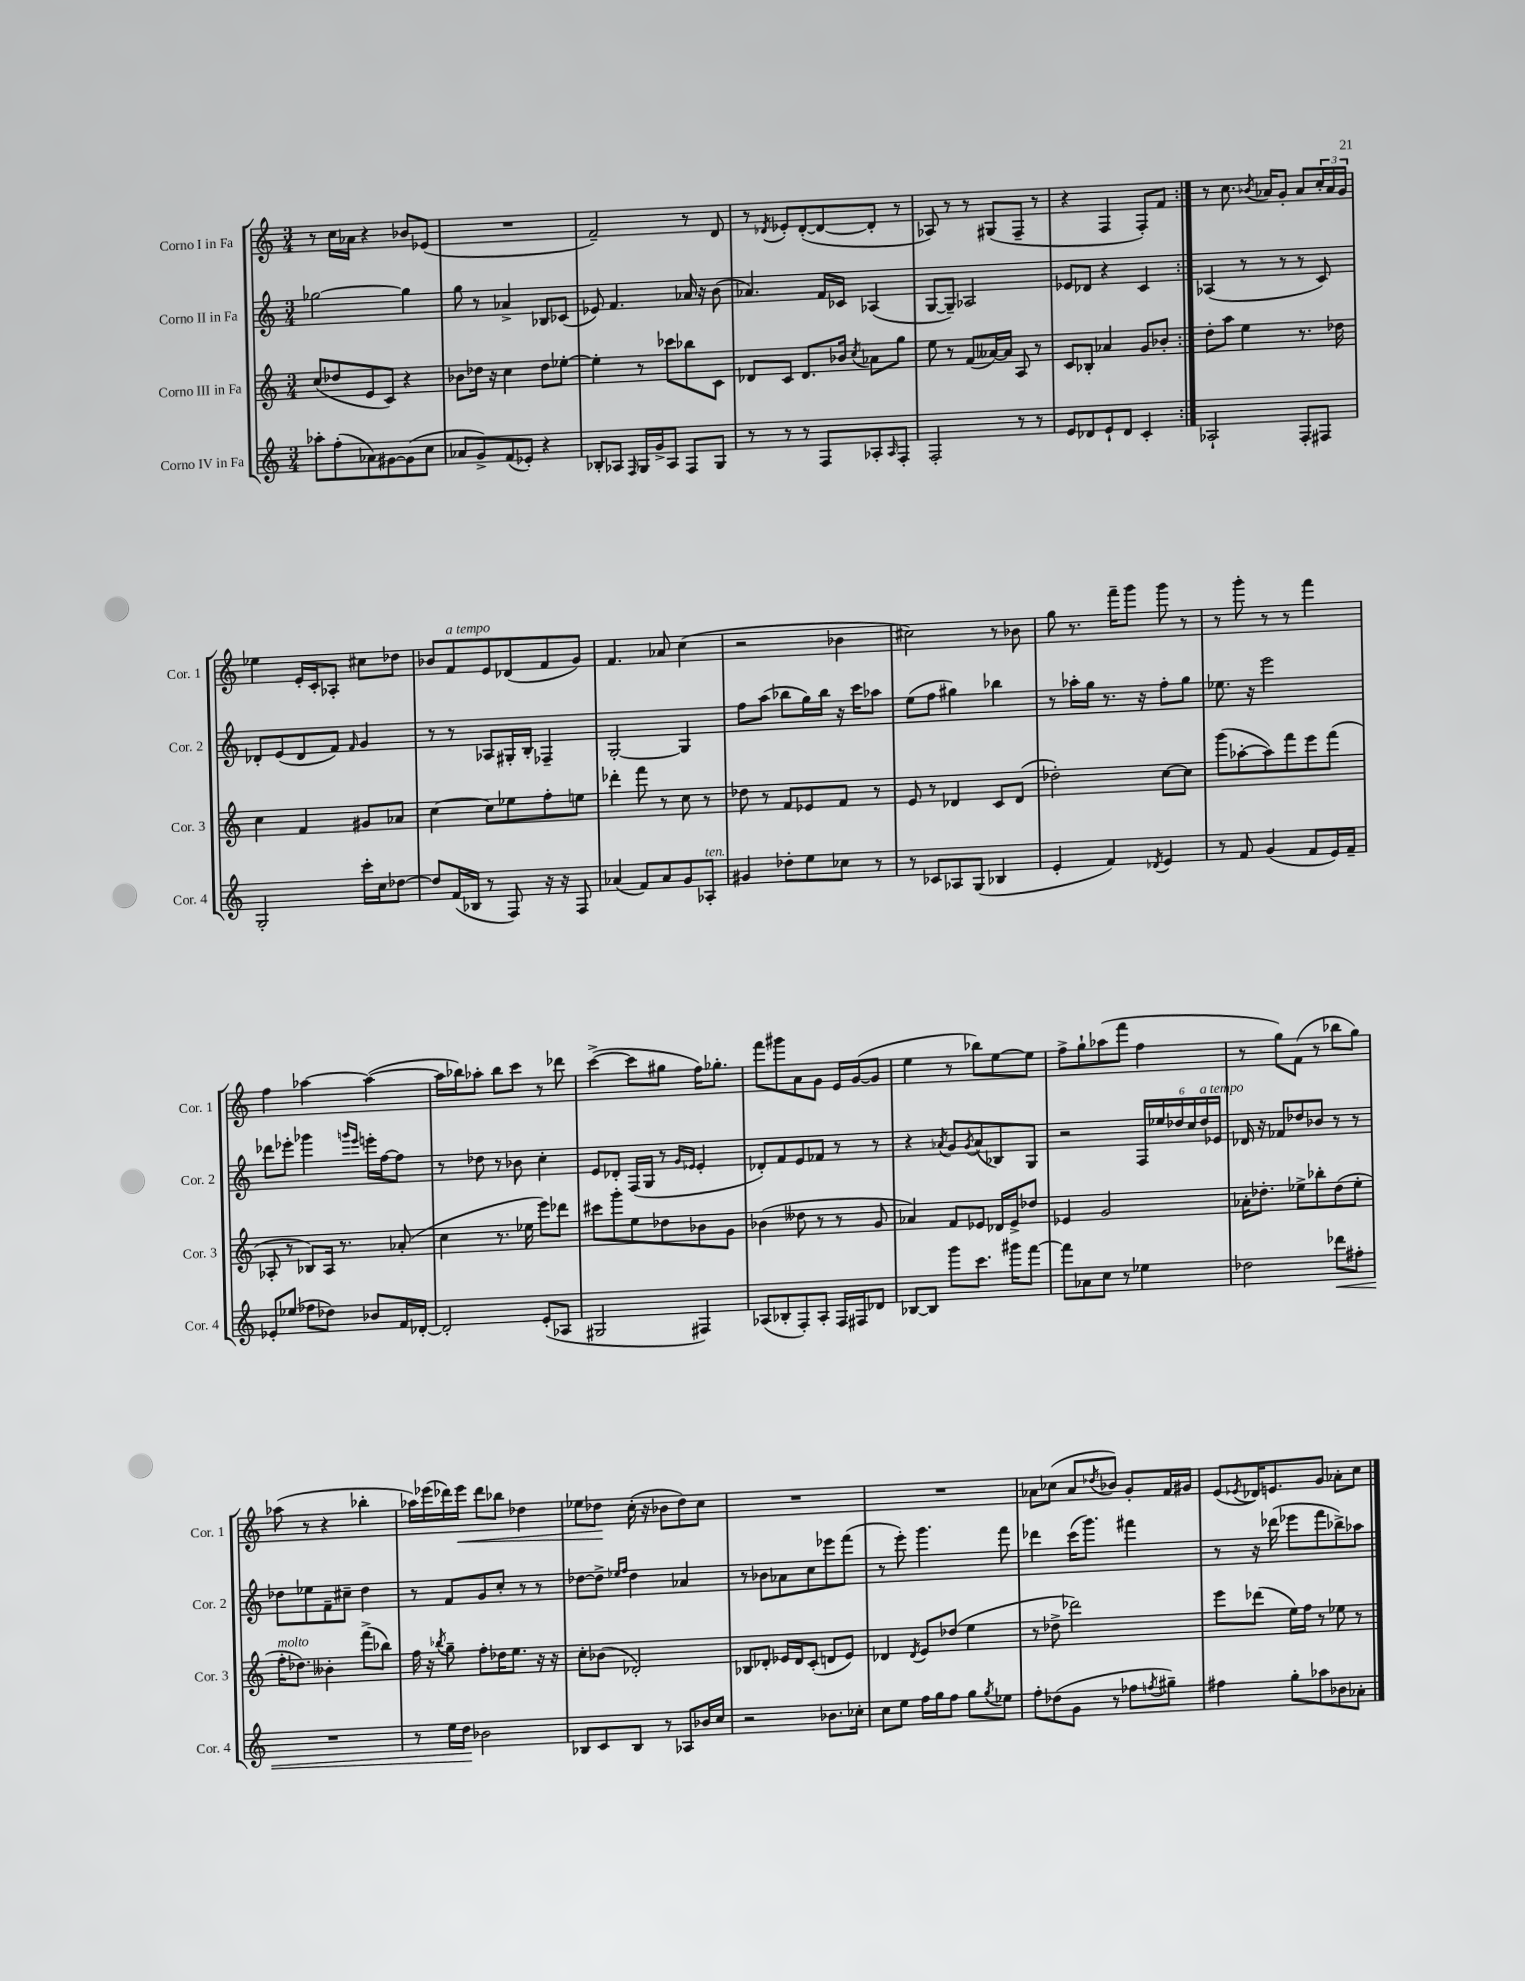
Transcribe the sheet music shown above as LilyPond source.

<<
\new StaffGroup <<
\new Staff = "s0" \with { instrumentName = "Corno I in Fa" shortInstrumentName = "Cor. 1" } {
    \clef treble \key c \major \numericTimeSignature \time 3/4
    \repeat volta 2 { r8 c''16 aes'16 r4 bes'8 ees'8( |
    R2. |
    f'2--) r8 d'8 |
    r8 \acciaccatura { des'8 } ees'8-. des'8~-.( des'8~ des'8-. r8 |
    aes8) r8 r8 gis8( f8-- r8 |
    r4 f4 f8-.) f'8 | }
    r8 c''8. \acciaccatura { bes'8 } aes'16 g'8-. aes'8 \tuplet 3/2 { c''16-. aes'16 g'16 } |
    ees''4 e'16-. c'16-. aes8-. cis''8 des''8 |
    bes'8 f'8^\markup { \italic "a tempo" } e'8 des'8( f'8 g'8) |
    f'4. aes'8 c''4( |
    r2 bes'4 |
    cis''2) r8 bes'8 |
    g''8 r8. f'''16-- g'''8 g'''8 r8 |
    r8 g'''8-. r8 r8 f'''4 |
    f''4 aes''4~ aes''4~( |
    aes''16 bes''16) aes''8-. bes''8 c'''8 r8 des'''8 |
    c'''4~->( c'''8 gis''8 f''16) ges''8.-. |
    f'''8 gis'''8 a'8 g'8 e'16 g'16~( g'8 |
    e''4 r8 bes''8) e''8~ e''8 |
    f''8-> g''8-! aes''8( f'''8 f''4 |
    r8 g''8) f'8( r8 bes''8 g''8) |
    aes''8( r8 r4 bes''4-. |
    aes''16) ees'''16( des'''16) ees'''16\< des'''8 bes''8 des''4 |
    ees''8 des''8\! c''16-.( r16 bes'8 des''8) c''8 |
    R2. |
    R2. |
    aes'8 ces''8( aes'8 \acciaccatura { des''8 } bes'8) g'8-. f'16 gis'16 |
    e'8( \acciaccatura { ees'8 } des'16) e'8. g'8 aes'8-. c''8 \bar "|." |
}
\new Staff = "s1" \with { instrumentName = "Corno II in Fa" shortInstrumentName = "Cor. 2" } {
    \clef treble \key c \major \numericTimeSignature \time 3/4
    \repeat volta 2 { ges''2~ ges''4 |
    g''8 r8 aes'4-> bes8 ces'8( |
    ees'8) f'4. aes'16 r16 b'8( |
    aes'4.) f'16 ces'16 aes4( |
    g8~ g8--) aes2 |
    ees'8 des'8 r4 c'4 | }
    aes4( r8 r8 r8 c'8) |
    des'8-. e'8( des'8 f'8) \grace { f'16 } g'4 |
    r8 r8 aes8 gis16-. b16-. fes4-- |
    g2~-. g4 |
    f''8 a''8( bes''8 g''16) bes''16 r16 c'''16 aes''8 |
    e''8( f''8 gis''4) bes''4 |
    r8 aes''16-. g''16 r8. r16 f''8-. g''8 |
    ees''8. r16 e'''2 |
    des'''8 ees'''8-. ges'''4 \grace { g'''16 ees'''16 } e'''16-. f''16~ f''8 |
    r8 des''8 r8 bes'8 c''4-. |
    e'8 des'8-. f16( g16 r8 \grace { g'16 ees'16 } ees'4-. |
    des'8-.) f'8 e'8 fes'8 r8 r8 |
    r4 \acciaccatura { aes'8 } g'8 \acciaccatura { g'8 } aes'8( bes8) g8 |
    r2 \tuplet 6/4 { f16 ees''16 des''16 c''16 des''16^\markup { \italic "a tempo" } ees'16 } |
    des'16 r16 fes'8 des''8 bes'8 r8 r8 |
    des''8 ees''8 f'8-- cis''8-- des''4 |
    r8 f'8 g'8 c''8-. r8 r8 |
    des''8~ des''8-> \grace { ees''16 f''16 } des''4 aes'4 |
    r8 bes'8 aes'8 c''8 ees'''8 f'''8( |
    r8 e'''8-.) g'''4. f'''8 |
    des'''4 c'''16( g'''8.) fis'''4 |
    r8 r16 des'''16( ees'''8 f'''8 bes''8->) aes''8 \bar "|." |
}
\new Staff = "s2" \with { instrumentName = "Corno III in Fa" shortInstrumentName = "Cor. 3" } {
    \clef treble \key c \major \numericTimeSignature \time 3/4
    \repeat volta 2 { c''8( des''8 e'8 c'8) r4 |
    bes'8 des''16 r16 c''4 des''8 ees''8~-. |
    ees''4-. r8 ces'''8 bes''8 c'8 |
    des'8 c'8 des'8. bes'16 \acciaccatura { c''8 } aes'8 g''8 |
    e''8 r8 f'8( aeses'16~) aeses'16 a8 r8 |
    c'8 bes8-. aes'4 g'8 bes'8-. | }
    d''8-. a''8 e''4 r8. des''16 |
    c''4 f'4 gis'8 aes'8 |
    c''4~ c''8 ees''8 f''8-. e''8 |
    des'''4-. f'''8 r8 c''8 r8 |
    des''8 r8 f'8 ees'8 f'8 r8 |
    e'8 r8 des'4 c'8 des'8( |
    des''2-.) c''8~ c''8 |
    g'''8( aes''8~-. aes''8) f'''8 e'''8 f'''8( |
    aes8-. r8 bes8) aes16 r8. aes'8-.( |
    c''4 r8. ees''16 e'''8) des'''8 |
    cis'''8 g'''8-. e''8 des''8 bes'8 g'8 |
    bes'4( deses''8 r8 r8 g'8 |
    aes'4) f'8 ees'8 des'16 ees'16-> des''8 |
    ees'4 g'2 |
    aes'16-. des''8.-. ees''8-> bes''8-. des''8( ees''8-. |
    f''16-.^\markup { \italic "molto" } des''8.) beses'4-. f'''8->( bes''8) |
    f''16 r16 \acciaccatura { bes''8 } g''8-- f''8-. des''16 e''8. r16 r16 |
    c''8-. bes'8( des'2-.) |
    bes8 des'8-. ees'16 des'16 c'8-.( d'8 ees'8) |
    des'4 \acciaccatura { des'8 } e'8 des''8( e''4 |
    r8 des''8-> des'''2) |
    e'''8 des'''8( e''16) f''16 r8 ees''8 r8 \bar "|." |
}
\new Staff = "s3" \with { instrumentName = "Corno IV in Fa" shortInstrumentName = "Cor. 4" } {
    \clef treble \key c \major \numericTimeSignature \time 3/4
    \repeat volta 2 { aes''8-. f''8-.( aes'8) gis'8~ gis'8( c''8 |
    aes'8 g'8->) f'8( ees'8-.) r4 |
    bes8-. aes8 \grace { f16 } g16 g'16-> aes8 f8 g8 |
    r8 r8 r8 f8 aes8-. \grace { aes16 } f8-. |
    f2-. r8 r8 |
    e'8 des'8 e'8-! des'8 c'4-. | }
    aes2-! f8-. fis8 |
    g2-. c'''16-. c''16 des''8~ |
    des''8 f'16( bes16 r8 f8) r16 r16 f8 |
    aes'4( f'8) aes'8 g'8 aes8-.^\markup { \italic "ten." } |
    gis'4 des''8-. e''8 ces''8 r8 |
    r8 ces'8 aes8 g8( bes4 |
    e'4-. f'4) \acciaccatura { des'8 } e'4 |
    r8 f'8 g'4( f'8 e'16) f'16-- |
    ees'8-. ees''8( fes''8 des''8) bes'8 f'16 des'16~-. |
    des'2-. e'8-.( aes8 |
    gis2 fis4) |
    aes8( bes8-. f8-.) aes8-. f16 fis16 des'8 |
    bes8~ bes8 g'''8 c'''8. gis'''16 f'''8~ |
    f'''8 aes'8 c''8 r8 ees''4 |
    des''2 des'''8\< fis''8-. |
    R2. |
    r8 e''16 d''16\! bes'2 |
    bes8 c'8 bes8 r8 aes8 bes'16 c''16 |
    r2 bes'8. ces''16-. |
    c''8 e''8 f''16 g''16 f''8 g''8 \acciaccatura { g''8 } ees''8 |
    f''8-. des''8( g'8 r8 fes''8 \acciaccatura { f''8 } gis''8--) |
    fis''4 g''8-. aes''8 bes'8 aes'8-. \bar "|." |
}
>>
>>
\layout { \context { \Score \remove "Bar_number_engraver" } }
